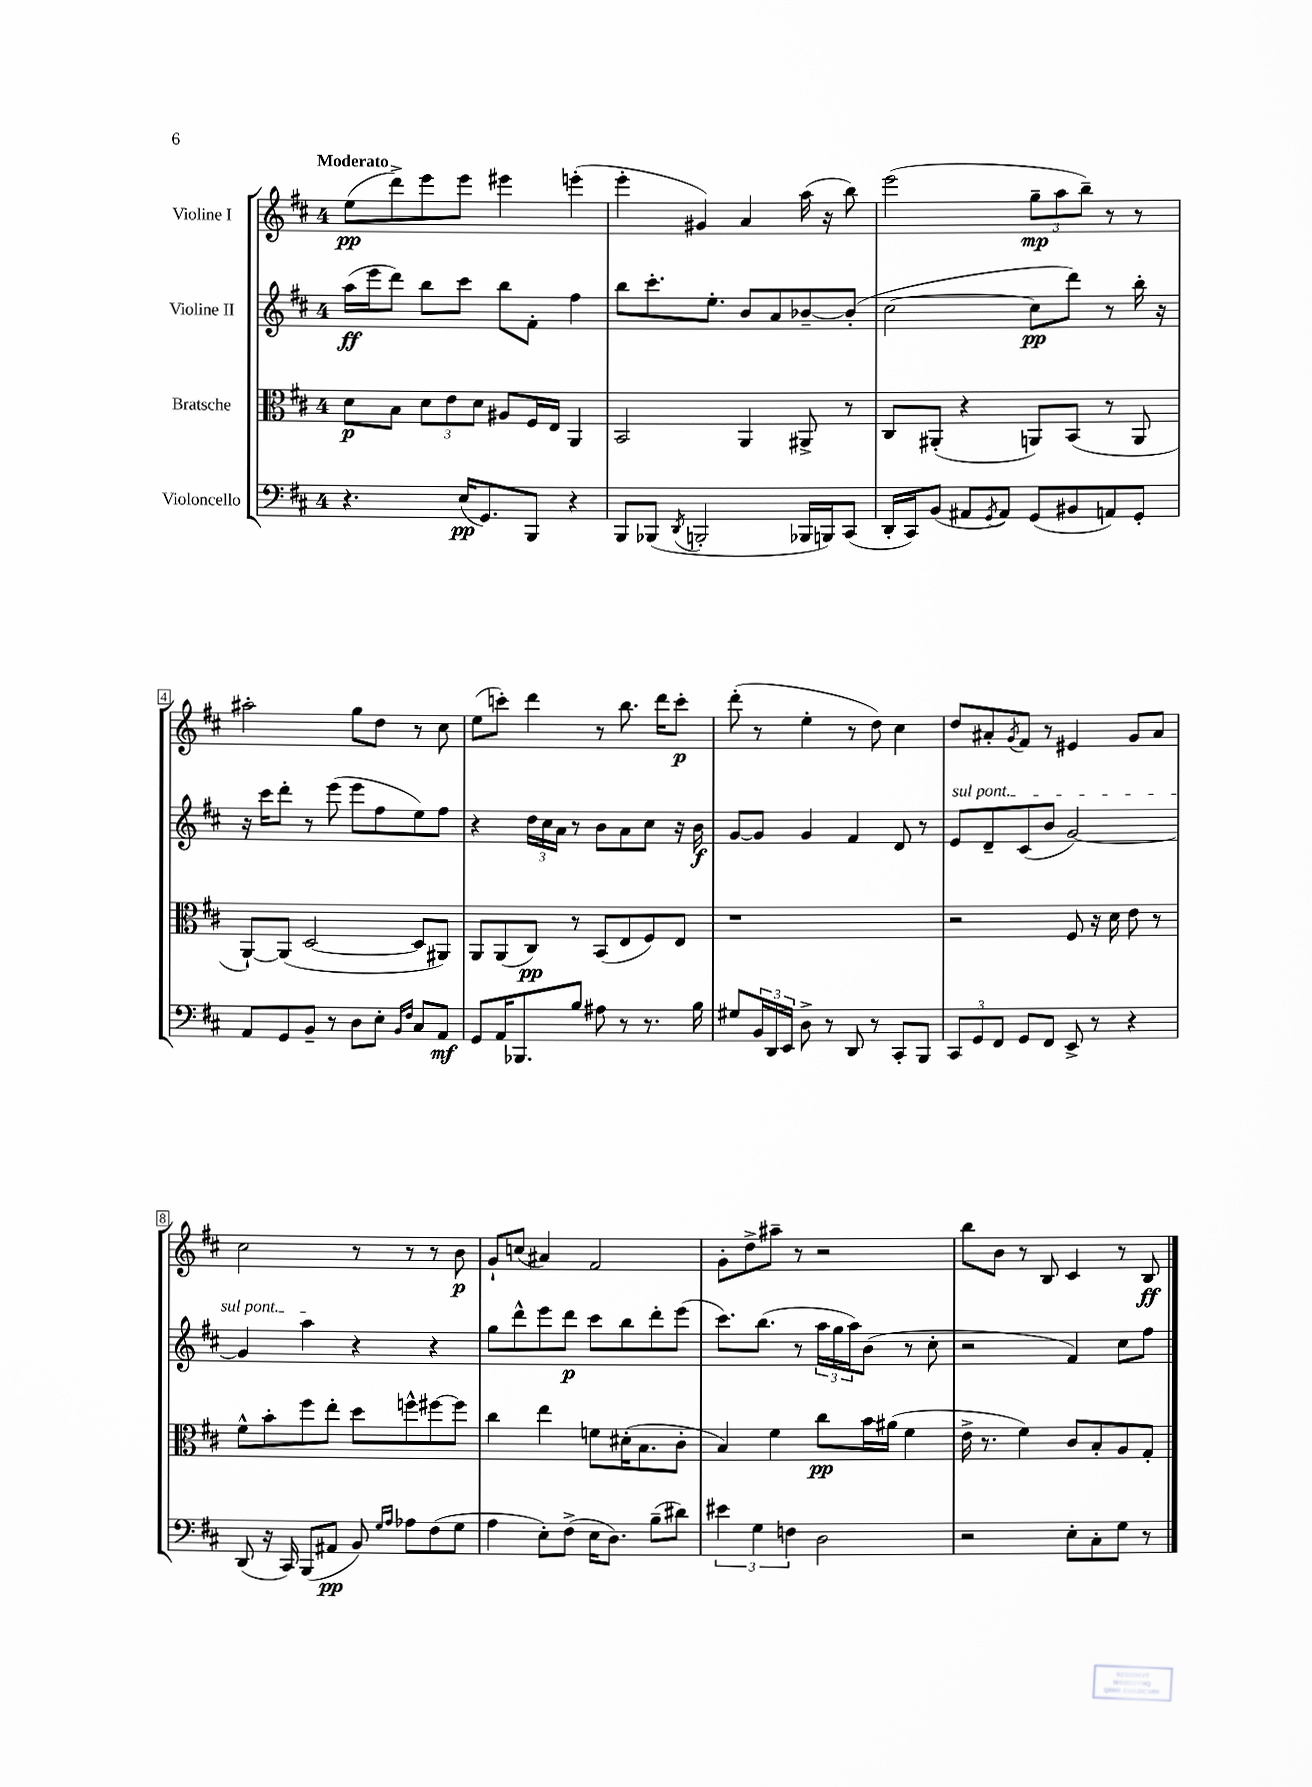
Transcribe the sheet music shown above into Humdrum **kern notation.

**kern	**kern	**kern	**kern
*staff4	*staff3	*staff2	*staff1
*clefF4	*clefC3	*clefG2	*clefG2
*k[f#c#]	*k[f#c#]	*k[f#c#]	*k[f#c#]
*M4/4	*M4/4	*M4/4	*M4/4
4.r	8d	(16aa	(8ee
.	.	16eee	.
.	8B	8ddd)	8ddd^)
.	12d	8bb	8eee
.	12e	.	.
(16E	.	8ccc#	8eee
.	12d	.	.
8.GG)	.	.	.
.	8A#	8bb	4eee#
8BBB	16F#	8f#'	.
.	16E	.	.
4r	4AA	4ff#	(4eee'
=	=	=	=
8BBB	2BB	8bb	4eee'
(8BBB-	.	8.ccc#'	.
8qDD	.	.	.
2BBB'	.	.	4g#)
.	.	8.ee'	.
.	4AA	8b	4a
.	.	8a	.
16BBB-	8AA#^	[8b-~	(16aa
16BBB)	.	.	16r
(8CC#	8r	(8b-']	8bb)
=	=	=	=
16DD'	8C#	[2cc#	(2eee
16CC#)	.	.	.
(8BB	(8AA#'	.	.
8AA#	4r	.	.
8qGG	.	.	.
8AA#)	.	.	.
(8GG	8AA)	8cc#]	12gg~
.	.	.	12aa
8BB#	(8BB	8ddd)	.
.	.	.	12bb~)
8AA)	8r	8r	8r
8GG'	8AA	16bb'	8r
.	.	16r	.
=	=	=	=
8AA	[8AA`)	16r	2aa#'
.	.	16ccc#	.
8GG	(8AA]	8ddd'	.
8BB~	[2D	8r	.
8r	.	(8eee	.
8D	.	8eee	8gg
8E'	.	8ff#	8dd
16qqBB	.	.	.
16qqF#	.	.	.
8C#	8D]	8ee)	8r
8AA	8AA#)	8ff#	8cc#
=	=	=	=
8GG	8AA	4r	(8ee
16AA	(8AA	.	8ccc')
8.BBB-	.	.	.
.	8C#)	24dd	4ddd
.	.	24cc#	.
.	.	24a	.
8B	8r	8r	.
8A#	(8BB	8b	8r
8r	8E	8a	8.bb
8.r	8F#)	8cc#	.
.	.	.	16ddd
.	8E	16r	8ccc'
16B	.	16b	.
=	=	=	=
8G#	1r	[8g	(8ddd'
24BB	.	8g]	8r
24DD	.	.	.
24EE	.	.	.
8D^	.	4g	4ee'
8r	.	.	.
8DD	.	4f#	8r
8r	.	.	8dd)
8CC#'	.	8d	4cc#
8BBB	.	8r	.
=	=	=	=
12CC#	2r	8e	8dd
12GG	.	.	.
.	.	8d~	8a#'
12FF#	.	.	.
.	.	.	8qg
8GG	.	(8c#	8f#
8FF#	.	8b	8r
8EE^	8F#	[2g)	4e#
8r	16r	.	.
.	16d	.	.
4r	8e	.	8g
.	8r	.	8a#
=	=	=	=
(8DD	8f#^^	4g]	2cc#
16r	8b'	.	.
16CC#)	.	.	.
(8BBB	8ff#	4aa	.
8AA#	8ee'	.	.
8BB)	8dd	4r	8r
16qqG	.	.	.
16qqA	.	.	.
8A-	8ff^^	.	8r
(8F#	[8ff#	4r	8r
8G	8ff#]	.	8b
=	=	=	=
4A	4cc#	8gg	8g`
.	.	8ddd^^	(8cc
8E')	4ee	8eee	4a#)
(8F#^	.	8ddd	.
16E	8f	8ccc#	2f#
8.D)	.	.	.
.	(16d#'	8bb	.
.	8.B	.	.
(8B~	.	8ddd'	.
8d#)	8c#'	(8eee	.
=	=	=	=
6e#	4B)	8.ccc#)	8g'
.	.	.	8dd^
6G	.	.	.
.	.	(8.bb	.
.	4f#	.	8aa#~
6F	.	.	.
.	.	8r	8r
2D	8cc#	24aa	2r
.	.	24gg	.
.	.	24aa)	.
.	16b	(8b	.
.	(16a#	.	.
.	4f#	8r	.
.	.	8cc#'	.
=	=	=	=
2r	16e^	2r	8bb
.	8.r	.	.
.	.	.	8b
.	4f#)	.	8r
.	.	.	8B
8E'	8c#	4f#)	4c#
8C#'	8B'	.	.
8G	8A	8cc#	8r
8r	8G'	8ff#	8B
==	==	==	==
*-	*-	*-	*-
